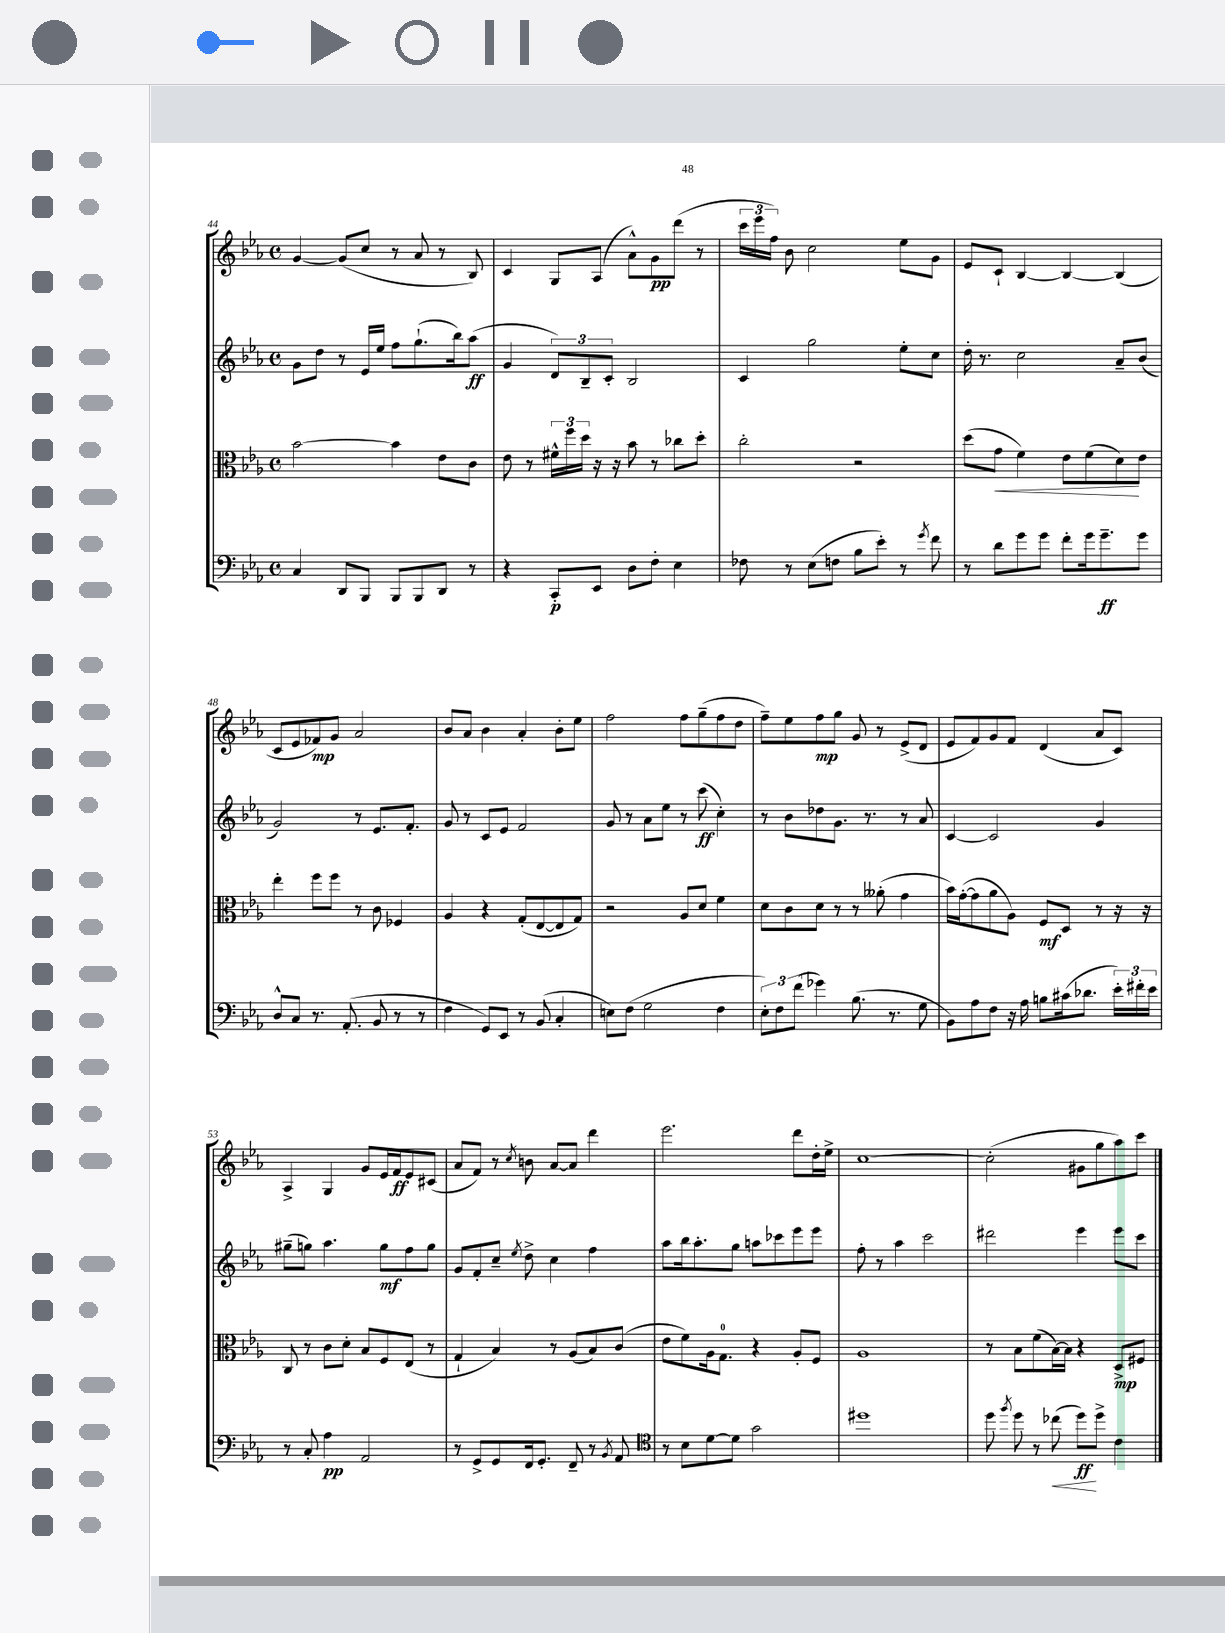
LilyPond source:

<<
\new StaffGroup <<
\new Staff = "s0" {
    \clef treble \key ees \major \defaultTimeSignature \time 4/4
    \autoBeamOff g'4~ g'8[( c''8] r8 aes'8 r8 bes8) |
    c'4 g8[ aes8]( aes'8[-^) g'8\pp d'''8]( r8 |
    \tuplet 3/2 { c'''16[ ees'''16 f''16]) } bes'8 c''2 ees''8[ g'8] |
    ees'8[ c'8]-! bes4~ bes4~ bes4( |
    c'8[ ees'8 fes'8\mp) g'8] aes'2 |
    bes'8[ aes'8] bes'4 aes'4-. bes'8[-. ees''8] |
    f''2 f''8[ g''8--( f''8 d''8] |
    f''8[--) ees''8 f''8\mp g''8] g'8 r8 ees'8[->( d'8] |
    ees'8[ f'8) g'8 f'8] d'4( aes'8[ c'8]) |
    aes4-> g4 g'8[ ees'16 f'16\ff ees'8 cis'8]( |
    aes'8[ f'8]) r8 \acciaccatura { c''8 } b'8 aes'8[~ aes'8] d'''4 |
    ees'''2. d'''8[ d''16-. ees''16]-> |
    c''1~ |
    c''2-.( gis'8[ g''8 aes''8) c'''8] \bar "|." |
}
\new Staff = "s1" {
    \clef treble \key ees \major \defaultTimeSignature \time 4/4
    \autoBeamOff g'8[ d''8] r8 ees'16[ ees''16] f''8[ g''8.-!( bes''16) aes''8]\ff( |
    g'4 \tuplet 3/2 { d'8[) bes8-- c'8]-. } bes2 |
    c'4 g''2 ees''8[-. c''8] |
    d''16-. r8. c''2 aes'8[-- bes'8]( |
    g'2) r8 ees'8.[ f'8.]-. |
    g'8 r8 c'8[ ees'8] f'2 |
    g'8 r8 aes'8[ ees''8] r8 c'''8\ff( c''4-.) |
    r8 bes'8[ des''8 g'8.] r8. r8 aes'8 |
    c'4~ c'2 g'4 |
    gis''8[--( g''8]) aes''4. g''8[\mf f''8 g''8] |
    g'8[ f'8-. c''8]-- \acciaccatura { ees''8 } d''8-> c''4 f''4 |
    aes''8[ bes''16 aes''8.-. g''8] a''8[ ces'''8 ees'''8 ees'''8] |
    f''8-. r8 aes''4 c'''2 |
    dis'''2 ees'''4 ees'''8[ c'''8] \bar "|." |
}
\new Staff = "s2" {
    \clef alto \key ees \major \defaultTimeSignature \time 4/4
    \autoBeamOff bes'2~ bes'4 ees'8[ c'8] |
    ees'8 r8 \tuplet 3/2 { fis'16[-^ f''16 d''16] } r16 r16 bes'8 r8 ces''8[ d''8]-. |
    c''2-. r2 |
    d''8[( g'8]\< f'4) ees'8[ f'8( d'8\!) ees'8] |
    ees''4-. f''8[ f''8] r8 c'8 fes4 |
    aes4 r4 g8[-.( ees8~ ees8 g8]) |
    r2 aes8[ d'8] f'4 |
    d'8[ c'8 d'8] r8 r8 aeses'8-.( g'4 |
    bes'16[) g'16~-.( g'8 aes'8 aes8]) f8[\mf d8] r8 r16 r16 |
    c8 r8 c'8[ d'8]-. bes8[ f8 ees8]( r8 |
    g4-! bes4) r8 aes8[( bes8) c'8]( |
    ees'8[ f'8) aes16 g8.]-0 r4 aes8[-. f8] |
    aes1 |
    r8 bes8[ f'8( bes16~) bes16] r4 d8[->\mp fis8] \bar "|." |
}
\new Staff = "s3" {
    \clef bass \key ees \major \defaultTimeSignature \time 4/4
    \autoBeamOff c4 d,8[ bes,,8] bes,,8[ bes,,8 d,8] r8 |
    r4 c,8[-.\p ees,8] d8[ f8]-. ees4 |
    fes8 r8 ees8[( f8] bes8[ ees'8]-.) r8 \acciaccatura { g'8 } f'8 |
    r8 d'8[ g'8 g'8] f'8[-. g'16 g'8.--\ff g'8] |
    d8[-^ c8] r8. aes,8.-.( bes,8 r8 r8 |
    f4 g,8[) ees,8] r8 bes,8( c4-. |
    e8[) f8]( g2 f4 |
    \tuplet 3/2 { ees8[-.) f8 f'8]( } ges'4) bes8.( r8. g8 |
    bes,8[) aes8 f8] r16 aes16 b8[ cis'16( des'8.] \tuplet 3/2 { ees'16[-.) fis'16-. ees'16] } |
    r8 c8-. aes4\pp aes,2 |
    r8 g,8[-> g,8 f,16 g,8.]-. f,8-- r8 \acciaccatura { bes,8 } aes,8 |
    \clef tenor r8 bes8[ d'8~ d'8] g'2 |
    dis''1 |
    d''8 \acciaccatura { f''8 } d''8 r8 ces''8\<( d''8[\ff\!) d''8]-> c'4 \bar "|." |
}
>>
>>
\layout { \context { \Score currentBarNumber = #44 } }
